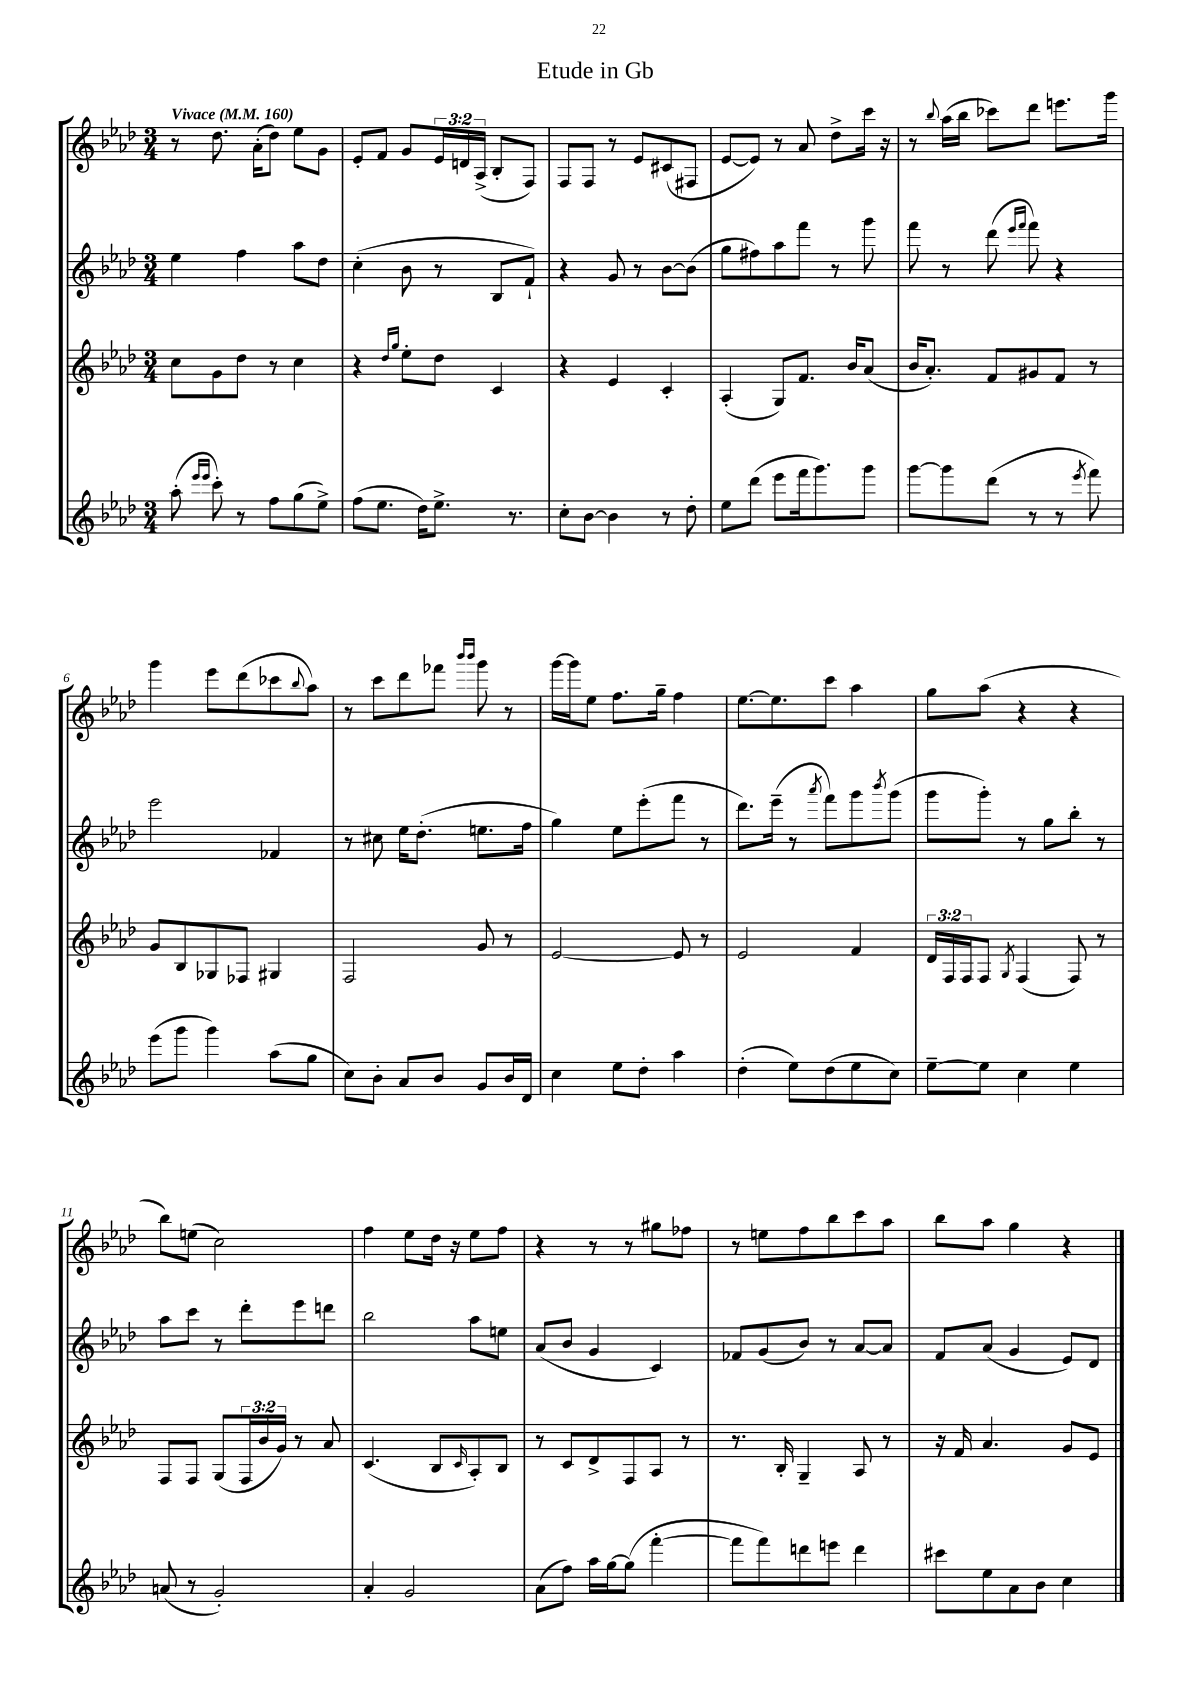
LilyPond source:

\header { title = "Etude in Gb" }
<<
\new StaffGroup <<
\new Staff = "s0" {
    \clef treble \key aes \major \numericTimeSignature \time 3/4 \override Staff.TupletNumber.text = #tuplet-number::calc-fraction-text \tempo "Vivace" 4 = 160
    r8 des''8. aes'16-.( des''8) ees''8 g'8 |
    ees'8-. f'8 g'8 \tuplet 3/2 { ees'16 d'16 aes16->( } bes8-. f8) |
    f8 f8 r8 ees'8 cis'8( fis8 |
    ees'8~ ees'8) r8 aes'8 des''8-> c'''16 r16 |
    r8 \appoggiatura { bes''8 } aes''16( bes''16 ces'''8) des'''8 e'''8. g'''16 |
    g'''4 ees'''8 des'''8( ces'''8 \appoggiatura { bes''8 } aes''8) |
    r8 c'''8 des'''8 fes'''8 \grace { bes'''16 bes'''16 } g'''8 r8 |
    g'''16~ g'''16 ees''8 f''8. g''16-- f''4 |
    ees''8.~ ees''8. c'''8 aes''4 |
    g''8 aes''8( r4 r4 |
    bes''8) e''8( c''2) |
    f''4 ees''8 des''16 r16 ees''8 f''8 |
    r4 r8 r8 gis''8 fes''8 |
    r8 e''8 f''8 bes''8 c'''8 aes''8 |
    bes''8 aes''8 g''4 r4 \bar "|." |
}
\new Staff = "s1" {
    \clef treble \key aes \major \numericTimeSignature \time 3/4
    ees''4 f''4 aes''8 des''8 |
    c''4-.( bes'8 r8 bes8 f'8-!) |
    r4 g'8 r8 bes'8~ bes'8( |
    g''8 fis''8) aes''8 f'''8 r8 g'''8 |
    f'''8 r8 des'''8( \grace { ees'''16 f'''16 } f'''8) r4 |
    ees'''2 fes'4 |
    r8 cis''8 ees''16 des''8.-.( e''8. f''16 |
    g''4) ees''8 ees'''8-.( f'''8 r8 |
    des'''8.) ees'''16--( r8 \acciaccatura { aes'''8 } f'''8) g'''8 \acciaccatura { bes'''8 } g'''8( |
    g'''8 g'''8-.) r8 g''8 bes''8-. r8 |
    aes''8 c'''8 r8 des'''8-. ees'''8 d'''8 |
    bes''2 aes''8 e''8 |
    aes'8( bes'8 g'4 c'4) |
    fes'8 g'8( bes'8) r8 aes'8~ aes'8 |
    f'8 aes'8( g'4 ees'8) des'8 \bar "|." |
}
\new Staff = "s2" {
    \clef treble \key aes \major \numericTimeSignature \time 3/4 \override Staff.TupletNumber.text = #tuplet-number::calc-fraction-text
    c''8 g'8 des''8 r8 c''4 |
    r4 \grace { des''16 g''16 } ees''8-. des''8 c'4 |
    r4 ees'4 c'4-. |
    aes4-.( g8) f'8. bes'16 aes'8( |
    bes'16 aes'8.-.) f'8 gis'8 f'8 r8 |
    g'8 bes8 ges8 fes8 gis4 |
    f2 g'8 r8 |
    ees'2~ ees'8 r8 |
    ees'2 f'4 |
    \tuplet 3/2 { des'16 f16 f16 } f8 \acciaccatura { g8 } f4( f8) r8 |
    f8 f8 g8( \tuplet 3/2 { f16 bes'16 g'16) } r8 aes'8 |
    c'4.( bes8 \grace { c'16 } aes8-.) bes8 |
    r8 c'8 des'8-> f8 aes8 r8 |
    r8. bes16-. g4-- aes8 r8 |
    r16 f'16 aes'4. g'8 ees'8 \bar "|." |
}
\new Staff = "s3" {
    \clef treble \key aes \major \numericTimeSignature \time 3/4
    aes''8-.( \grace { ees'''16 ees'''16 } c'''8-.) r8 f''8 g''8( ees''8->) |
    f''8( ees''8. des''16) ees''8.-> r8. |
    c''8-. bes'8~ bes'4 r8 des''8-. |
    ees''8 des'''8( ees'''8 f'''16 g'''8.) g'''8 |
    g'''8~ g'''8 des'''8( r8 r8 \acciaccatura { ees'''8 } f'''8) |
    ees'''8( g'''8 g'''4) aes''8( g''8 |
    c''8) bes'8-. aes'8 bes'8 g'8 bes'16 des'16 |
    c''4 ees''8 des''8-. aes''4 |
    des''4-.( ees''8) des''8( ees''8 c''8) |
    ees''8~-- ees''8 c''4 ees''4 |
    a'8( r8 g'2-.) |
    aes'4-. g'2 |
    aes'8( f''8) aes''16 g''16~ g''8( f'''4~-. |
    f'''8 f'''8) d'''8 e'''8 d'''4 |
    cis'''8 ees''8 aes'8 bes'8 c''4 \bar "|." |
}
>>
>>
